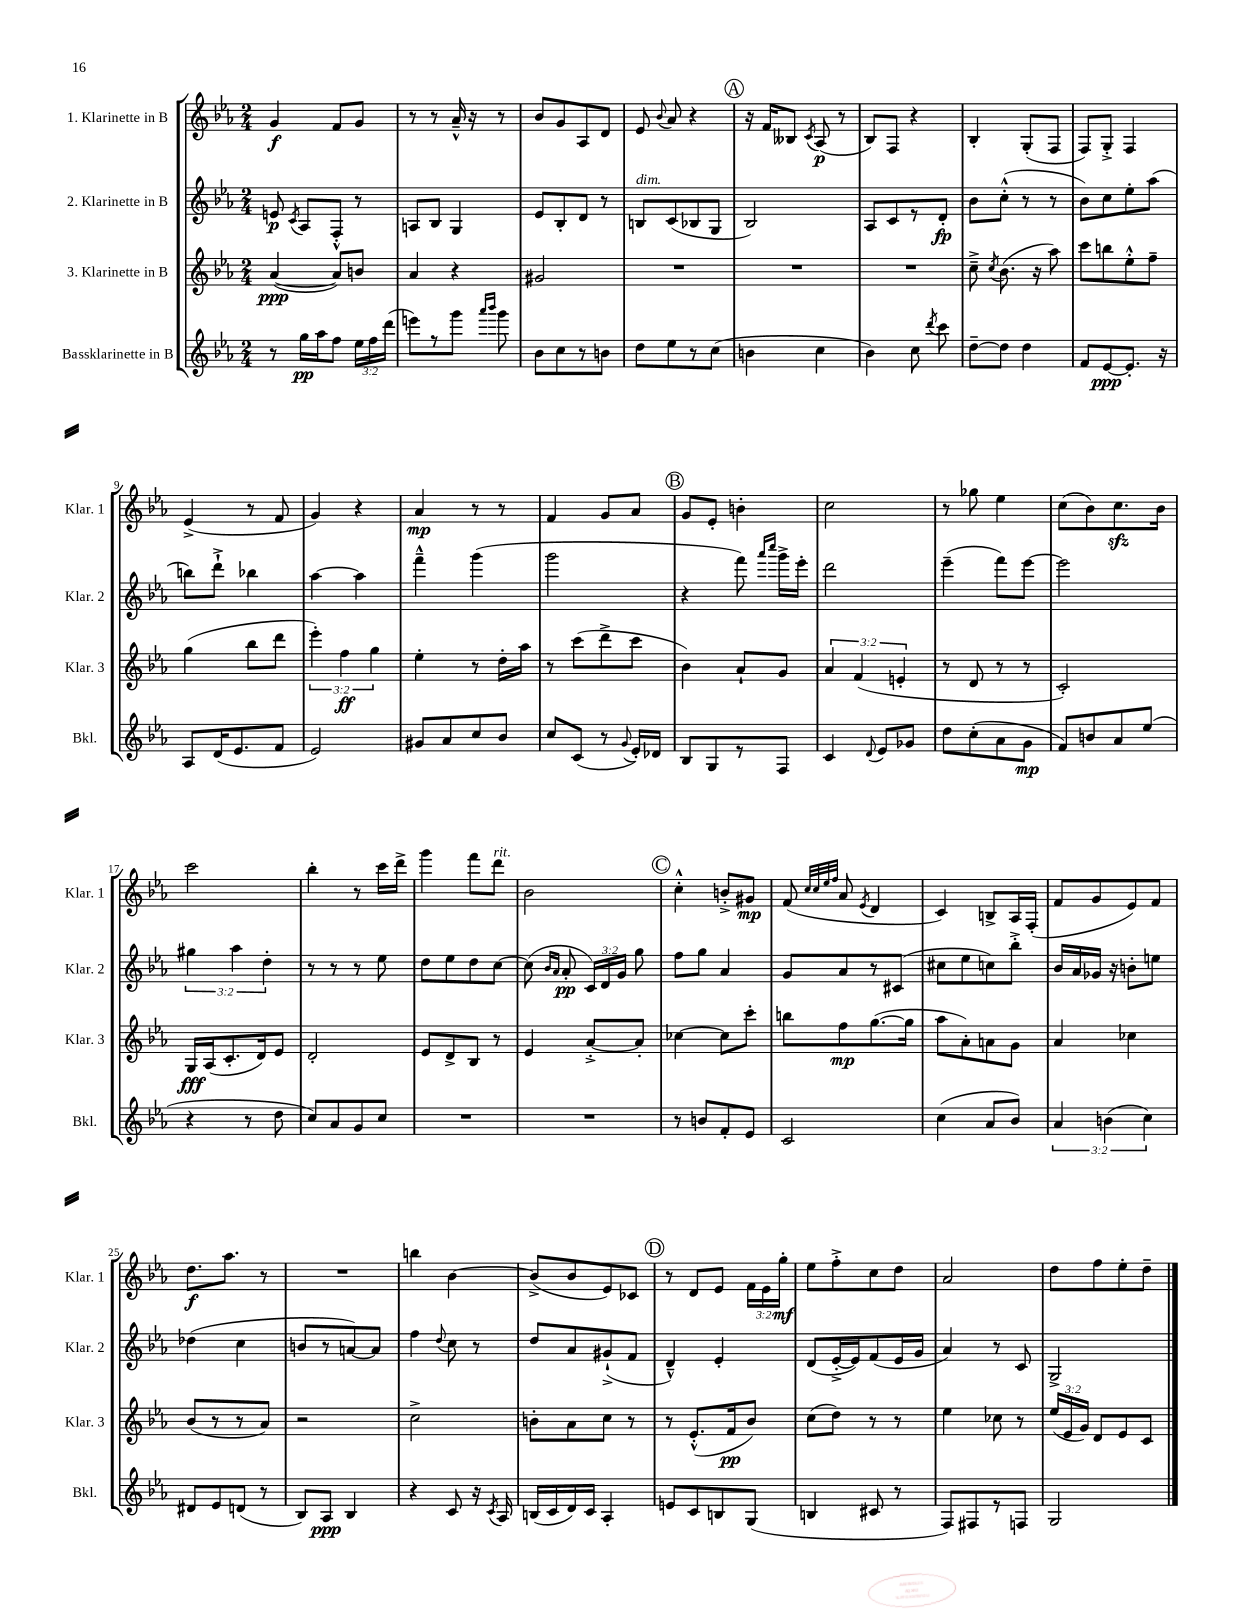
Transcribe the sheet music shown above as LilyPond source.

<<
\new StaffGroup <<
\new Staff = "s0" \with { instrumentName = "1. Klarinette in B" shortInstrumentName = "Klar. 1" } {
    \clef treble \key ees \major \numericTimeSignature \time 2/4 \override Staff.TupletNumber.text = #tuplet-number::calc-fraction-text
    \autoBeamOff g'4\f f'8[ g'8] |
    r8 r8 aes'16---^ r16 r8 |
    bes'8[ g'8 aes8 d'8] |
    ees'8 \appoggiatura { bes'8 } aes'8 r4 |
    \mark \markup { \circle "A" } r16 f'16[ beses8] \acciaccatura { c'8 } aes8\p( r8 |
    bes8[) f8] r4 |
    bes4-. g8[-.( f8] |
    f8[) g8]-.-> f4 |
    ees'4->( r8 f'8 |
    g'4) r4 |
    aes'4\mp r8 r8 |
    f'4 g'8[ aes'8] |
    \mark \markup { \circle "B" } g'8[ ees'8]-. b'4-. |
    c''2 |
    r8 ges''8 ees''4 |
    c''8[( bes'8) c''8.\sfz bes'16] |
    c'''2 |
    bes''4-. r8 c'''16[ d'''16]-> |
    g'''4 f'''8[ d'''8]^\markup { \italic "rit." } |
    bes'2 |
    \mark \markup { \circle "C" } c''4-.-^ b'8[-.-> gis'8]\mp |
    f'8( \grace { c''32[ c''32 ees''32 f''32] } aes'8 \acciaccatura { ees'8 } d'4 |
    c'4) b8[-> aes16 f16]-.( |
    f'8[ g'8 ees'8) f'8] |
    d''8.[\f aes''8.] r8 |
    R2 |
    b''4 bes'4~ |
    bes'8[->( bes'8 ees'8) ces'8] |
    \mark \markup { \circle "D" } r8 d'8[ ees'8] \tuplet 3/2 { f'16[ ees'16 g''16]-.\mf } |
    ees''8[ f''8-.-> c''8 d''8] |
    aes'2 |
    d''8[ f''8 ees''8-. d''8]-- \bar "|." |
}
\new Staff = "s1" \with { instrumentName = "2. Klarinette in B" shortInstrumentName = "Klar. 2" } {
    \clef treble \key ees \major \numericTimeSignature \time 2/4 \override Staff.TupletNumber.text = #tuplet-number::calc-fraction-text
    \autoBeamOff e'8\p \acciaccatura { c'8 } aes8[ f8]-.-^ r8 |
    a8[ bes8] g4 |
    ees'8[ bes8-. d'8] r8 |
    b8[^\markup { \italic "dim." } c'8( bes8 g8] |
    \mark \markup { \circle "A" } bes2) |
    aes8[ c'8 r8 d'8]-.\fp |
    bes'8[ c''8]-.-^( r8 r8 |
    bes'8[) c''8 ees''8-. aes''8]( |
    b''8[) d'''8]-!-> bes''4 |
    aes''4~ aes''4 |
    f'''4---^ g'''4( |
    g'''2 |
    \mark \markup { \circle "B" } r4 f'''8) \grace { aes'''16[ c''''16] } g'''16[-> ees'''16]-. |
    d'''2 |
    ees'''4--( f'''8[) ees'''8]~ |
    ees'''2 |
    \tuplet 3/2 { gis''4 aes''4 d''4-. } |
    r8 r8 r8 ees''8 |
    d''8[ ees''8 d''8 c''8]~ |
    c''8( \grace { bes'16[ aes'16] } aes'8-.\pp \tuplet 3/2 { c'16[) d'16 g'16] } g''8 |
    \mark \markup { \circle "C" } f''8[ g''8] aes'4 |
    g'8[ aes'8 r8 cis'8]( |
    cis''8[ ees''8 c''8) bes''8]-.-> |
    bes'16[ aes'16 ges'16] r16 b'8[-. e''8] |
    des''4( c''4 |
    b'8[ r8 a'8~) a'8] |
    f''4 \appoggiatura { d''8 } c''8 r8 |
    d''8[ aes'8 gis'8-!->( f'8] |
    \mark \markup { \circle "D" } d'4---^) ees'4-. |
    d'8[( ees'16~-.-> ees'16) f'8( ees'16 g'16] |
    aes'4) r8 c'8 |
    g2-> \bar "|." |
}
\new Staff = "s2" \with { instrumentName = "3. Klarinette in B" shortInstrumentName = "Klar. 3" } {
    \clef treble \key ees \major \numericTimeSignature \time 2/4 \override Staff.TupletNumber.text = #tuplet-number::calc-fraction-text
    \autoBeamOff aes'4~\ppp( aes'8[) b'8] |
    aes'4 r4 |
    gis'2 |
    R2 |
    \mark \markup { \circle "A" } R2 |
    R2 |
    c''8---> \acciaccatura { c''8 } bes'8.( r16 aes''8) |
    c'''8[ b''8 ees''8-.-^ f''8]-- |
    g''4( bes''8[ d'''8] |
    \tuplet 3/2 { ees'''4-.) f''4\ff g''4 } |
    ees''4-. r8 d''16[-. aes''16] |
    r8 c'''8[( d'''8-> c'''8] |
    \mark \markup { \circle "B" } bes'4) aes'8[-! g'8] |
    \tuplet 3/2 { aes'4 f'4( e'4-. } |
    r8 d'8 r8 r8 |
    c'2-.) |
    g16[\fff aes16( c'8.-. d'16) ees'8] |
    d'2-. |
    ees'8[ d'8-> bes8] r8 |
    ees'4 aes'8[~-.-> aes'8]-. |
    \mark \markup { \circle "C" } ces''4~ ces''8[ c'''8]-. |
    b''8[ f''8\mp g''8.~( g''16] |
    aes''8[ aes'8-.) a'8 g'8] |
    aes'4 ces''4 |
    bes'8[( r8 r8 aes'8]) |
    r2 |
    c''2-> |
    b'8[-. aes'8 c''8] r8 |
    \mark \markup { \circle "D" } r8 ees'8.[-.-^( f'16\pp bes'8]) |
    c''8[( d''8]) r8 r8 |
    ees''4 ces''8 r8 |
    \tuplet 3/2 { ees''16[( ees'16 g'16]) } d'8[ ees'8 c'8] \bar "|." |
}
\new Staff = "s3" \with { instrumentName = "Bassklarinette in B" shortInstrumentName = "Bkl." } {
    \clef treble \key ees \major \numericTimeSignature \time 2/4 \override Staff.TupletNumber.text = #tuplet-number::calc-fraction-text
    \autoBeamOff r8 g''16[\pp aes''16 f''8] \tuplet 3/2 { ees''16[ f''16 d'''16]( } |
    e'''8[) r8 g'''8] \grace { aes'''16[ bes'''16] } g'''8 |
    bes'8[ c''8 r8 b'8] |
    d''8[ ees''8 r8 c''8]( |
    \mark \markup { \circle "A" } b'4 c''4 |
    bes'4) c''8 \acciaccatura { d'''8 } c'''8 |
    d''8[~-- d''8] d''4 |
    f'8[ ees'8~\ppp ees'8.]-. r16 |
    aes8[ d'16( ees'8. f'8] |
    ees'2) |
    gis'8[ aes'8 c''8 bes'8] |
    c''8[ c'8]( r8 \appoggiatura { g'8 } ees'16[-.) des'16] |
    \mark \markup { \circle "B" } bes8[ g8 r8 f8] |
    c'4 \appoggiatura { d'8 } ees'8[ ges'8] |
    d''8[ c''8-.( aes'8 g'8]\mp |
    f'8[) b'8 aes'8 ees''8]( |
    r4 r8 d''8 |
    c''8[) aes'8 g'8 c''8] |
    R2 |
    R2 |
    \mark \markup { \circle "C" } r8 b'8[ f'8-. ees'8] |
    c'2 |
    c''4( aes'8[ bes'8]) |
    \tuplet 3/2 { aes'4 b'4( c''4) } |
    dis'8[ ees'8 d'8]( r8 |
    bes8[) aes8]\ppp bes4 |
    r4 c'8 r16 \acciaccatura { c'8 } aes16 |
    b16[( c'16 d'16) c'16] aes4-. |
    \mark \markup { \circle "D" } e'8[ c'8 b8 g8]( |
    b4 cis'8 r8 |
    f8[) fis8 r8 f8] |
    g2 \bar "|." |
}
>>
>>
